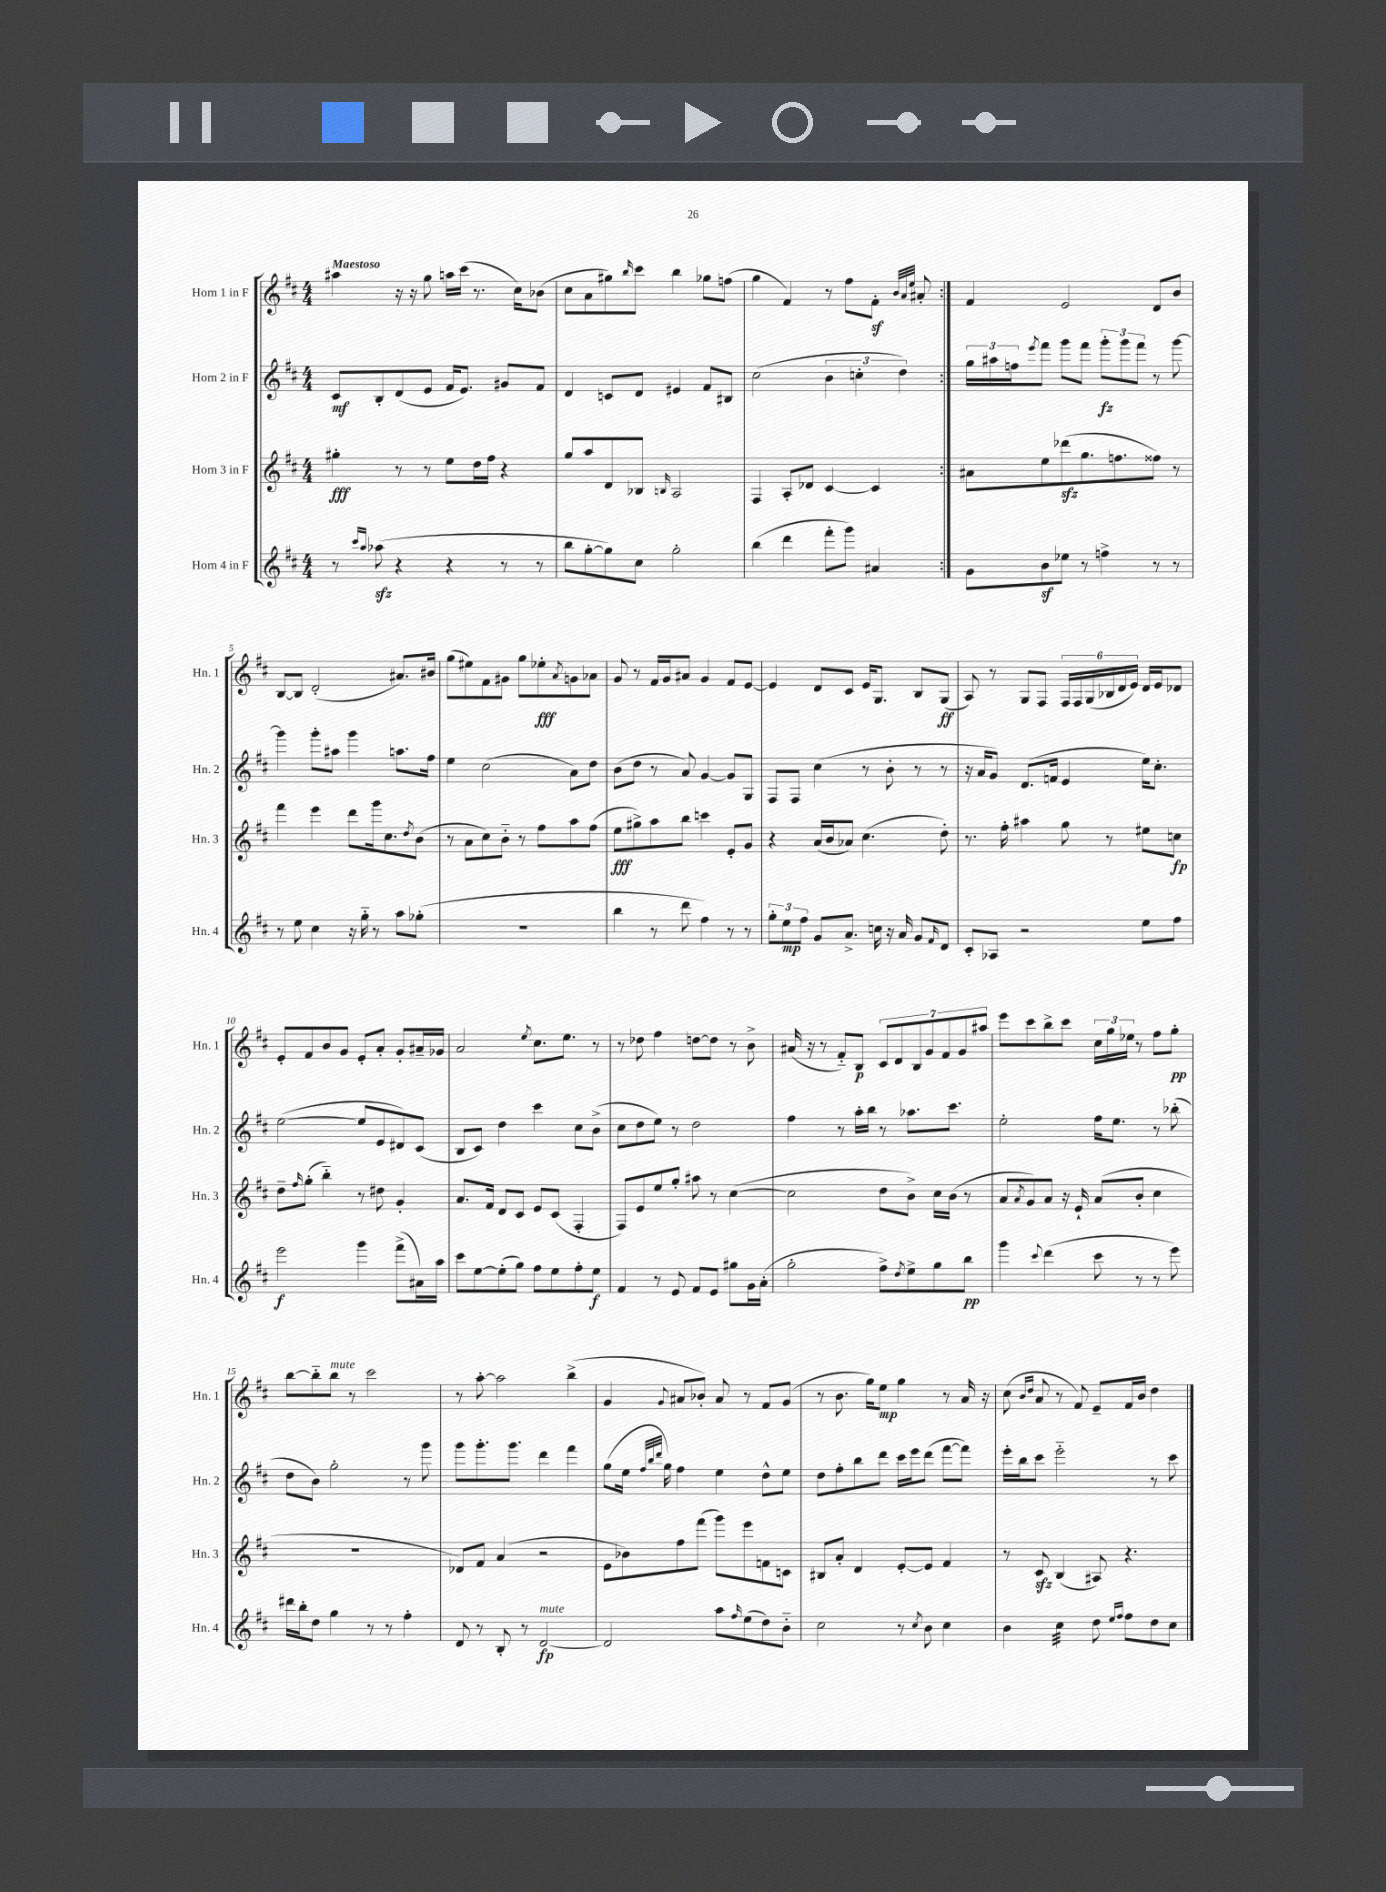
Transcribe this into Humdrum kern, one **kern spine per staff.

**kern	**kern	**kern	**kern
*staff4	*staff3	*staff2	*staff1
*clefG2	*clefG2	*clefG2	*clefG2
*k[f#c#]	*k[f#c#]	*k[f#c#]	*k[f#c#]
*M4/4	*M4/4	*M4/4	*M4/4
8r	4gg#'	8c#	4aa#
16qqccc#	.	.	.
16qqaa	.	.	.
(8aa-	.	8B'	.
4r	8r	(8d	16r
.	.	.	16r
.	8r	8e	8gg
4r	8ee	16f#	16aa
.	.	8.e)	(16ccc#
.	16dd	.	8.r
.	16ff#	.	.
8r	4r	8g#	.
.	.	.	16cc#)
8r	.	8f#	(8b-
=	=	=	=
8bb	8gg	4d	8cc#
[8gg'	8aa	.	8a
8gg])	8d	8c	8gg#)
.	.	.	16qqbb
8cc#	8B-	8d	8ccc#
.	16qqB	.	.
2gg'	2A	4e#	4bb
.	.	8f#	8gg-
.	.	8B#	(8ff
=	=	=	=
(4bb	4F#	(2cc#	4gg
4ddd	8A'	.	4f#)
.	8d-	.	.
8fff#'	[4c#	6b	8r
8ggg)	.	.	8ff#
.	.	6cc'	.
4a#	4c#]	.	8f#'
.	.	6dd)	.
.	.	.	32qqb
.	.	.	32qqa
.	.	.	32qqee
.	.	.	8a#'
=:|!	=:|!	=:|!	=:|!
8g	8a#	24gg	4f#
.	.	24aa#	.
.	.	24ff	.
.	.	8qeee	.
8b	8ee	8fff#	.
8ee-	(8ddd-	8ggg	2e
8r	8.gg	8fff#	.
4ff^	.	12ggg'	.
.	8.ff	.	.
.	.	12ggg	.
.	.	12fff#	.
8r	8ff##)	8r	8d
8r	8r	[8ggg	8b
=	=	=	=
8r	4fff#	4ggg]	[8B
8ee	.	.	8B]
4cc#	4eee	8ggg'	(2d'
.	.	8aa#	.
16r	8ddd	4ggg	.
16gg'~	.	.	.
8r	16ggg	.	.
.	8.cc#	.	.
8aa	.	8.aa	8.a#)
.	8qdd	.	.
(8gg-'	(8b	.	.
.	.	16ff#	16b#
=	=	=	=
1r	8r	4ee	(8gg
.	8a	.	8ee#)
.	8cc#)	(2cc#	8f#
.	8b'~	.	8g#
.	8r	.	8gg
.	8ff#	.	8ee-'
.	.	.	8qa
.	8aa	8a)	8g
.	(8ff#	8dd	8a-
=	=	=	=
4bb	8ee	(8b	8g
.	8gg#^)	8dd	8r
8r	8aa	8r	16f#
.	.	.	16g
8ddd	8bb	8a)	8a#
4ff#)	4ccc	[4g	4g
8r	8e'	8g]	8f#
8r	8g	8G	[8e
=	=	=	=
12gg'	4r	8F#	4e]
12ee	.	.	.
.	.	8F#	.
12ff#	.	.	.
8g	(16a	(4cc#	8d
.	16b	.	.
8.a^	8a-)	.	8c#
.	(4.cc#	8r	16e
16cc	.	.	8.G
16r	.	8b'	.
16a	.	.	.
8g	.	8r	8B
16qqf#	.	.	.
8d	8dd')	8r	(8G
=	=	=	=
8c#'	8.r	16r	8A)
.	.	16a	.
8A-	.	8g)	8r
.	16ff#'	.	.
2r	4aa#	(8.d	8G
.	.	.	8F#
.	.	16f	.
.	8gg	4e	24F#
.	.	.	24F#
.	.	.	(24G
.	8r	.	24B-
.	.	.	24d
.	.	.	24e)
8ee	8ee#	16ee)	16d
.	.	8.cc#'	16e
8ff#	8cc	.	8d-
=	=	=	=
2eee	8dd~	([2ee	8e'
.	16qqff#	.	.
.	(8gg'	.	8f#
.	4bb'~)	.	8b
.	.	.	8g
4ggg	8r	8ee]	8e'
.	8dd#	8e	8a'
(8fff#^	4g'	8d#)	8g'
16a#)	.	(8c#	16a#~
16aa	.	.	16g-
=	=	=	=
8ccc#	8.a	8B	2a
[8ee	.	8c#)	.
.	16f#	.	.
(8ee']	8d	4dd	.
8gg)	8c#	.	.
.	.	.	8qee
8ff#	8e	4ccc#	8.cc#
8ee	(8c#	.	.
.	.	.	8.ee
8ff#'	4F#'	8cc#	.
8ee	.	(8b^	8r
=	=	=	=
4f#	8F#)	8cc#	8r
.	8e	8dd	8dd-
8r	8ee	8ee)	4ff#
8e	8gg'	8r	.
8f#	8aa#	2dd	[8dd
8e	8r	.	8dd]
8gg#	([4cc#	.	8r
16g	.	.	8b^
(16a'	.	.	.
=	=	=	=
2gg'	2cc#]	4ff#	(16a#
.	.	.	16r
.	.	.	8r
.	.	8r	8f#'~)
.	.	16aa'	8B
.	.	16bb	.
8ff#^)	8dd	8r	14c#
.	.	.	14d
8qdd	.	.	.
8ee^	8b^)	8.aa-	.
.	.	.	14B
.	.	.	14g
8gg	16cc#	.	.
.	.	.	14f#
.	(16b	8.ccc#	.
.	.	.	14g
8bb	8r	.	.
.	.	.	14aa#
=	=	=	=
4ggg	8a	2ee'	8eee
.	8qa	.	.
.	8g)	.	8ccc#
8qqccc#	.	.	.
(4ddd	8a	.	8bb^
.	16r	.	8ccc#
.	16e`	.	.
8ccc#	(8a	16ff#	24cc#
.	.	.	24gg
.	.	8.ee	.
.	.	.	24ee-
8r	8b'	.	8r
8r	4cc#	8r	8ff#
8eee)	.	(8bb-'	8gg'
=	=	=	=
16ddd#	1r	8dd	[8bb
16bb'	.	.	.
8dd	.	8b)	8bb'~]
4gg	.	2gg'	8bb
.	.	.	8r
8r	.	.	2ccc#
8r	.	.	.
4ff#'	.	8r	.
.	.	8ggg	.
=	=	=	=
8d	8d-)	8ggg	8r
8r	8f#	8.ggg'	[8aa'
8B'	(4a	.	2aa]
.	.	8.ggg	.
8r	.	.	.
[2d	2r	4ddd	.
.	.	4fff#	(4bb^
=	=	=	=
2d]	8e	(8gg	4g
.	8b-)	16ee	.
.	.	32qqff#	.
.	.	32qqbb	.
.	.	32qqddd	.
.	.	16gg)	.
.	.	.	8qqg
.	8ff#	4ff#	8a#
.	(8fff#	.	8b-')
8aa	8ggg)	4ee	8a#
16qqff#	.	.	.
(8ee	8eee	.	8r
8dd)	8f	8dd^^	8f#
8b'~	8c	8ee	(8g
=	=	=	=
2cc#	8B#	8dd	8r
.	8a'	8ff#'	8.b
.	4d	8bb	.
.	.	.	16gg)
.	.	8ddd	8ee
8r	[8e'	16ccc#	4gg
.	.	16eee	.
8qcc#	.	.	.
8b	8e]	(8ddd	.
4cc#	4f#	[8fff#	8r
.	.	8fff#])	16a
.	.	.	16r
=	=	=	=
4b	8r	16eee'	(8cc#
.	.	16bb	.
.	.	.	16qqb
.	.	.	16qqdd
.	8c#	8ccc#	8a
4cc#	(4B	2eee'~	8r
.	.	.	8f#)
8dd	8A#)	.	8e~
16qqee	.	.	.
16qqff#	.	.	.
8ff#	4.r	.	16f#
.	.	.	16b
8dd	.	8r	4dd
8cc#	.	8ccc#	.
==	==	==	==
*-	*-	*-	*-
